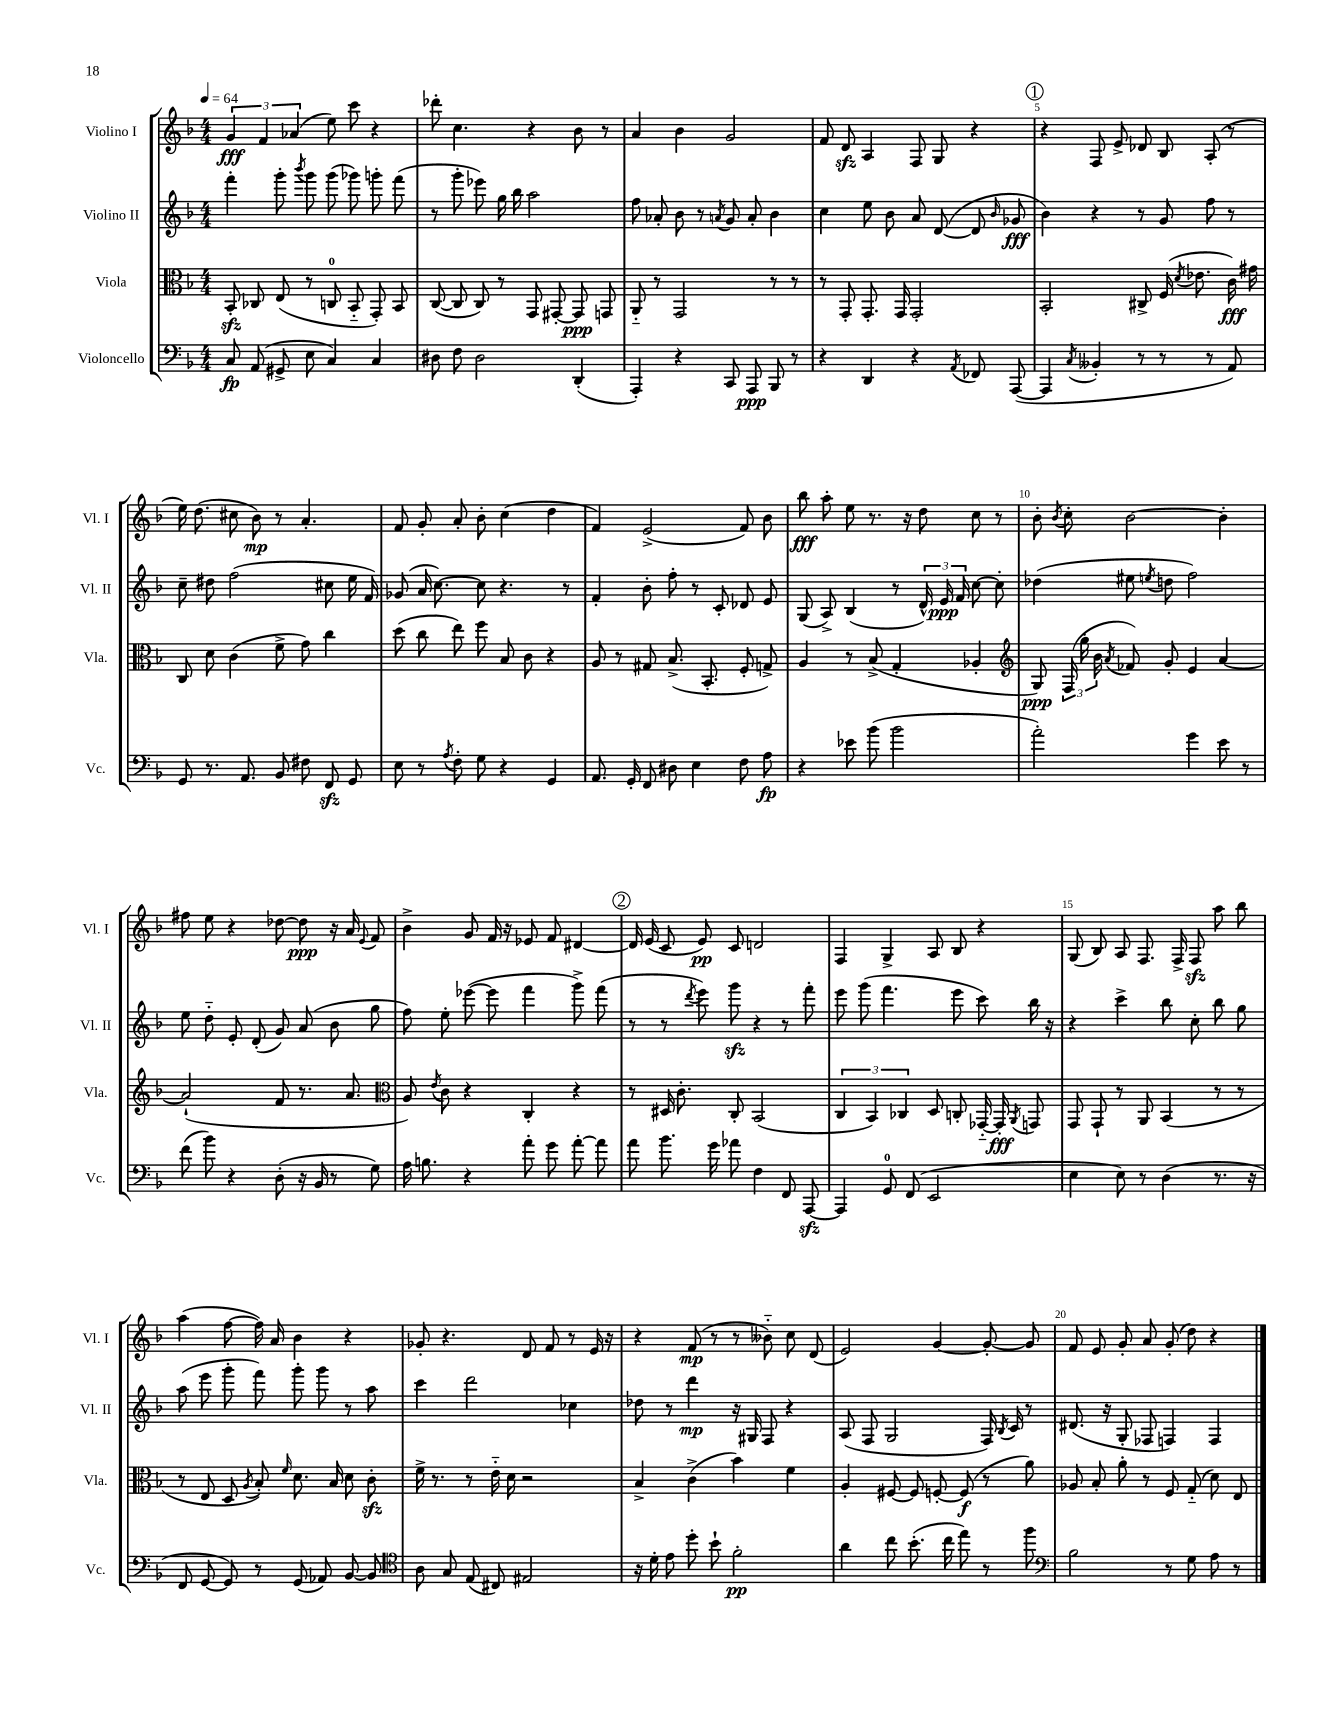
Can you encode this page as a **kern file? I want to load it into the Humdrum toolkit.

**kern	**dynam	**kern	**dynam	**kern	**dynam	**kern	**dynam
*part4	*part4	*part3	*part3	*part2	*part2	*part1	*part1
*staff4	*staff4	*staff3	*staff3	*staff2	*staff2	*staff1	*staff1
*I"Violoncello	*	*I"Viola	*	*I"Violino II	*	*I"Violino I	*
*I'Vc.	*	*I'Vla.	*	*I'Vl. II	*	*I'Vl. I	*
*clefF4	*	*clefC3	*	*clefG2	*	*clefG2	*
*k[b-]	*	*k[b-]	*	*k[b-]	*	*k[b-]	*
*M4/4	*	*M4/4	*	*M4/4	*	*M4/4	*
*MM64	*	*MM64	*	*MM64	*	*MM64	*
=1	=1	=1	=1	=1	=1	=1	=1
8C/	fp	8BB-zz'/	.	4fff'\	.	6g/	fff
(8AA/	.	8C-X/	.	.	.	.	.
.	.	.	.	.	.	6f/	.
8GG#X^/	.	(8E/	.	8ggg'\	.	.	.
.	.	.	.	.	.	(6a-X/	.
.	.	.	.	8qbbb-/	.	.	.
8E\	.	8r	.	8ggg\	.	.	.
4C/)	.	8Cn/	.	(8ggg\	.	8ee\)	.
.	.	8BB-/	.	8ggg-X\)	.	8ccc\	.
4C/	.	8GG'/)	.	8gggn'\	.	4r	.
.	.	8BB-/	.	(8fff\	.	.	.
=2	=2	=2	=2	=2	=2	=2	=2
8D#X\	.	([8C/	.	8r	.	8ddd-X'\	.
8F\	.	8C/]	.	8ggg'\	.	4.cc\	.
2D#\	.	8C/)	.	8eee-X\)	.	.	.
.	.	8r	.	16gg\	.	.	.
.	.	.	.	16bb-\	.	.	.
.	.	8GG/	.	2aa\	.	4r	.
.	.	[8GG#X'/	.	.	.	.	.
(4DD'/	.	8GG#/]	ppp	.	.	8b-\	.
.	.	8GGn/	.	.	.	8r	.
=3	=3	=3	=3	=3	=3	=3	=3
4AAA'/)	.	8AA/	.	8ff\	.	4a/	.
.	.	8r	.	8a-X'/	.	.	.
4r	.	2GG/	.	8b-\	.	4b-\	.
.	.	.	.	8r	.	.	.
.	.	.	.	8qan/	.	.	.
8CC/	.	.	.	8g/	.	2g/	.
8AAA/	ppp	.	.	8a'/	.	.	.
8BBB-/	.	8r	.	4b-\	.	.	.
8r	.	8r	.	.	.	.	.
=4	=4	=4	=4	=4	=4	=4	=4
4r	.	8r	.	4cc\	.	8f/	.
.	.	8GG'/	.	.	.	8dzz/	.
4DD/	.	8.GG'/	.	8ee\	.	4A/	.
.	.	.	.	8b-\	.	.	.
.	.	16GG/	.	.	.	.	.
4r	.	2GG'/	.	8a/	.	8F/	.
.	.	.	.	([8d/	.	8G/	.
8qAA/	.	.	.	.	.	.	.
8FF-X/	.	.	.	8d/]	.	4r	.
.	.	.	.	16qqb-/	.	.	.
([8AAA/	.	.	.	8g-X/	fff	.	.
!!LO:REH:place=s1:t=1
=5	=5	=5	=5	=5	=5	=5	=5
4AAA/]	.	2BB-'/	.	4b-\)	.	4r	.
8qC/	.	.	.	.	.	.	.
4BB--X'/	.	.	.	4r	.	8F/	.
.	.	.	.	.	.	8e^/	.
8r	.	8C#X^/	.	8r	.	8d-X/	.
8r	.	(16F/	.	8g/	.	8B-/	.
.	.	8qd/	.	.	.	.	.
.	.	8.e-X\	.	.	.	.	.
8r	.	.	.	8ff\	.	(8A'/	.
8AA/)	.	16c\)	fff	8r	.	8r	.
.	.	16g#X\	.	.	.	.	.
!!LO:LB:g=z
=6	=6	=6	=6	=6	=6	=6	=6
8GG/	.	8C/	.	8cc~\	.	16ee\)	.
.	.	.	.	.	.	(8.dd\	.
8.r	.	8d\	.	8dd#X\	.	.	.
.	.	(4c\	.	(2ff\	.	8cc#X\	.
8.AA/	.	.	.	.	.	.	.
.	.	.	.	.	.	8b-\)	mp
8BB-/	.	8f^\	.	.	.	8r	.
8F#X\	.	8g\)	.	.	.	4.a'/	.
8FFzz/	.	4cc\	.	8cc#X\	.	.	.
8GG/	.	.	.	16ee\	.	.	.
.	.	.	.	16f/)	.	.	.
=7	=7	=7	=7	=7	=7	=7	=7
8E\	.	(8dd\	.	(8g-X/	.	8f/	.
8r	.	8cc\	.	16a/	.	8g'/	.
.	.	.	.	[8.cc\)	.	.	.
8qA/	.	.	.	.	.	.	.
8F'\	.	8ee\)	.	.	.	8a'/	.
8G\	.	8ff\	.	8cc\]	.	8b-'\	.
4r	.	8B-/	.	4.r	.	(4cc\	.
.	.	8c\	.	.	.	.	.
4GG/	.	4r	.	.	.	4dd\	.
.	.	.	.	8r	.	.	.
=8	=8	=8	=8	=8	=8	=8	=8
8.AA/	.	8A/	.	4f'/	.	4f/)	.
.	.	8r	.	.	.	.	.
16GG'/	.	.	.	.	.	.	.
8FF/	.	8G#X/	.	8b-'\	.	(2e^/	.
8D#X\	.	(8.B-^/	.	8ff'\	.	.	.
4E\	.	.	.	8r	.	.	.
.	.	8.BB-'/	.	.	.	.	.
.	.	.	.	8c'/	.	.	.
8F\	.	8F'/	.	8d-X/	.	8f/)	.
8A\	fp	8Gn^/)	.	8e/	.	8b-\	.
=9	=9	=9	=9	=9	=9	=9	=9
4r	.	4A/	.	(8G/	.	8bb-\	fff
.	.	.	.	8A^/)	.	8aa'\	.
8e-X\	.	8r	.	(4B-/	.	8ee\	.
(8b-\	.	(8B-^/	.	.	.	8.r	.
2b-\	.	4G'/	.	8r	.	.	.
.	.	.	.	.	.	16r	.
.	.	.	.	24d^^/)	.	8dd\	.
.	.	.	.	24e/	ppp	.	.
.	.	.	.	24f/	.	.	.
.	.	4A-X'/	.	[8cc\	.	8cc\	.
.	.	.	.	8cc'\]	.	8r	.
=10	=10	=10	=10	=10	=10	=10	=10
*	*	*clefG2	*	*	*	*	*
2a'\)	.	8G/)	ppp	(4dd-X\	.	8b-'\	.
.	.	.	.	.	.	8qb-/	.
.	.	(24F/	.	.	.	8cc'\	.
.	.	24gg'\	.	.	.	.	.
.	.	24b-\	.	.	.	.	.
.	.	8qa/	.	.	.	.	.
.	.	8f-X/)	.	8ee#X\	.	[2b-\	.
.	.	.	.	8qeen/	.	.	.
.	.	8g'/	.	8ddn\	.	.	.
4g\	.	4e/	.	2ff\)	.	.	.
8e\	.	[4a/	.	.	.	4b-'\]	.
8r	.	.	.	.	.	.	.
!!LO:LB:g=z
=11	=11	=11	=11	=11	=11	=11	=11
(8f\	.	(2a`/]	.	8ee\	.	8ff#X\	.
8b-\)	.	.	.	8dd\	.	8ee\	.
4r	.	.	.	8e'/	.	4r	.
.	.	.	.	(8d'/	.	.	.
(8D'\	.	8f/	.	8g/)	.	[8dd-X\	.
16r	.	8.r	.	(8a/	.	8dd-\]	ppp
16BB-/	.	.	.	.	.	.	.
8r	.	.	.	8b-\	.	16r	.
.	.	8.a/	.	.	.	16a/	.
.	.	.	.	.	.	8qqe/	.
8G\)	.	.	.	8gg\	.	8f/	.
=12	=12	=12	=12	=12	=12	=12	=12
*	*	*clefC3	*	*	*	*	*
16A\	.	8A/)	.	8ff\)	.	4b-^\	.
8.Bn\	.	.	.	.	.	.	.
.	.	8qe/	.	.	.	.	.
.	.	8c\	.	8ee'\	.	.	.
4r	.	4r	.	([8eee-X\	.	8g/	.
.	.	.	.	8eee-\]	.	16f/	.
.	.	.	.	.	.	16r	.
8a'\	.	4C'/	.	4fff\	.	8e-X/	.
8g\	.	.	.	.	.	8f/	.
[8a'\	.	4r	.	8ggg^\)	.	[4d#X/	.
8a\]	.	.	.	(8fff\	.	.	.
!!LO:REH:place=s1:t=2
=13	=13	=13	=13	=13	=13	=13	=13
8a\	.	8r	.	8r	.	16d#/]	.
.	.	.	.	.	.	(16e/	.
8.b-\	.	16D#X/	.	8r	.	8c/	.
.	.	8.c'\	.	.	.	.	.
.	.	.	.	8qddd/	.	.	.
.	.	.	.	8eee\)	.	8e/)	pp
16g\	.	.	.	.	.	.	.
8a-X\	.	8C'/	.	8gggzz\	.	8c/	.
4F\	.	(2BB-/	.	4r	.	2dn/	.
8FF/	.	.	.	8r	.	.	.
[8AAAzz/	.	.	.	8fff'\	.	.	.
=14	=14	=14	=14	=14	=14	=14	=14
4AAA/]	.	6C/	.	8eee\	.	4F/	.
.	.	.	.	(8ggg\	.	.	.
.	.	6BB-/)	.	.	.	.	.
8GG/	.	.	.	4.fff\	.	4G^/	.
.	.	6C-X/	.	.	.	.	.
(8FF/	.	.	.	.	.	.	.
2EE/	.	8D/	.	.	.	8A/	.
.	.	8Cn'/	.	8eee\	.	8B-/	.
.	.	[16GG-X/	.	8ccc\)	.	4r	.
.	.	16GG-'/]	fff	.	.	.	.
.	.	8qAA/	.	.	.	.	.
.	.	8GGn/	.	16bb-\	.	.	.
.	.	.	.	16r	.	.	.
=15	=15	=15	=15	=15	=15	=15	=15
4E\	.	8GG/	.	4r	.	(8G/	.
.	.	8GG`/	.	.	.	8B-/)	.
8E\)	.	8r	.	4ccc^\	.	8A/	.
8r	.	8AA/	.	.	.	8.F/	.
(4D\	.	(4BB-/	.	8bb-\	.	.	.
.	.	.	.	.	.	16F^/	.
.	.	.	.	8cc'\	.	8Fzz/	.
8.r	.	8r	.	8bb-\	.	8aa\	.
.	.	8r	.	8gg\	.	8bb-\	.
16r	.	.	.	.	.	.	.
!!LO:LB:g=z
=16	=16	=16	=16	=16	=16	=16	=16
8FF/	.	8r	.	(8aa\	.	(4aa\	.
[8GG/	.	8E/	.	8eee\	.	.	.
8GG/])	.	8D/	.	8ggg'\	.	[8ff\	.
.	.	8qA/	.	.	.	.	.
8r	.	8B-'/)	.	8fff\)	.	16ff\])	.
.	.	.	.	.	.	16a/	.
.	.	16qqf/	.	.	.	.	.
(8GG/	.	8.d\	.	8ggg'\	.	4b-\	.
8AA-X/)	.	.	.	8ggg\	.	.	.
.	.	16B-/	.	.	.	.	.
[8BB-/	.	8d\	.	8r	.	4r	.
8BB-/]	.	8czz'\	.	8aa\	.	.	.
=17	=17	=17	=17	=17	=17	=17	=17
*clefC4	*	*	*	*	*	*	*
8A\	.	16f^\	.	4ccc\	.	8g-X'/	.
.	.	8.r	.	.	.	.	.
8G/	.	.	.	.	.	4.r	.
(8E/	.	8r	.	2ddd\	.	.	.
8C#X/)	.	16e\	.	.	.	.	.
.	.	16d\	.	.	.	.	.
2E#X/	.	2r	.	.	.	8d/	.
.	.	.	.	.	.	8f/	.
.	.	.	.	4cc-X\	.	8r	.
.	.	.	.	.	.	16e/	.
.	.	.	.	.	.	16r	.
=18	=18	=18	=18	=18	=18	=18	=18
16r	.	4B-^/	.	8dd-X\	.	4r	.
16d'\	.	.	.	.	.	.	.
8e\	.	.	.	8r	.	.	.
8dd'\	.	(4c^\	.	4ddd\	mp	(8f/	mp
8b-`\	.	.	.	.	.	8r	.
2f'\	pp	4b-\)	.	16r	.	8r	.
.	.	.	.	16G#X/	.	.	.
.	.	.	.	8F/	.	8b--X\)	.
.	.	4f\	.	4r	.	8cc\	.
.	.	.	.	.	.	(8d/	.
=19	=19	=19	=19	=19	=19	=19	=19
4a\	.	4A'/	.	(8A/	.	2e/)	.
.	.	.	.	8F/	.	.	.
8cc\	.	[8F#X/	.	2G/	.	.	.
(8.b-'\	.	8F#/]	.	.	.	.	.
.	.	[8Fn'/	.	.	.	[4g/	.
16cc\	.	.	.	.	.	.	.
8ee\)	.	(8F/]	f	.	.	.	.
8r	.	8r	.	16F/)	.	8g'/_	.
.	.	.	.	8qB-/	.	.	.
.	.	.	.	16c/	.	.	.
8ff\	.	8a\)	.	8r	.	8g/]	.
=20	=20	=20	=20	=20	=20	=20	=20
*clefF4	*	*	*	*	*	*	*
2B-\	.	8A-X/	.	(8.d#X/	.	8f/	.
.	.	8B-'/	.	.	.	8e/	.
.	.	.	.	16r	.	.	.
.	.	8a'\	.	8G'/	.	8g'/	.
.	.	8r	.	8F-X/	.	8a/	.
8r	.	8F/	.	4Fn/)	.	(8g'/	.
8G\	.	(8G/	.	.	.	8dd\)	.
8A\	.	8d\)	.	4F/	.	4r	.
8r	.	8E/	.	.	.	.	.
==	==	==	==	==	==	==	==
*-	*-	*-	*-	*-	*-	*-	*-
